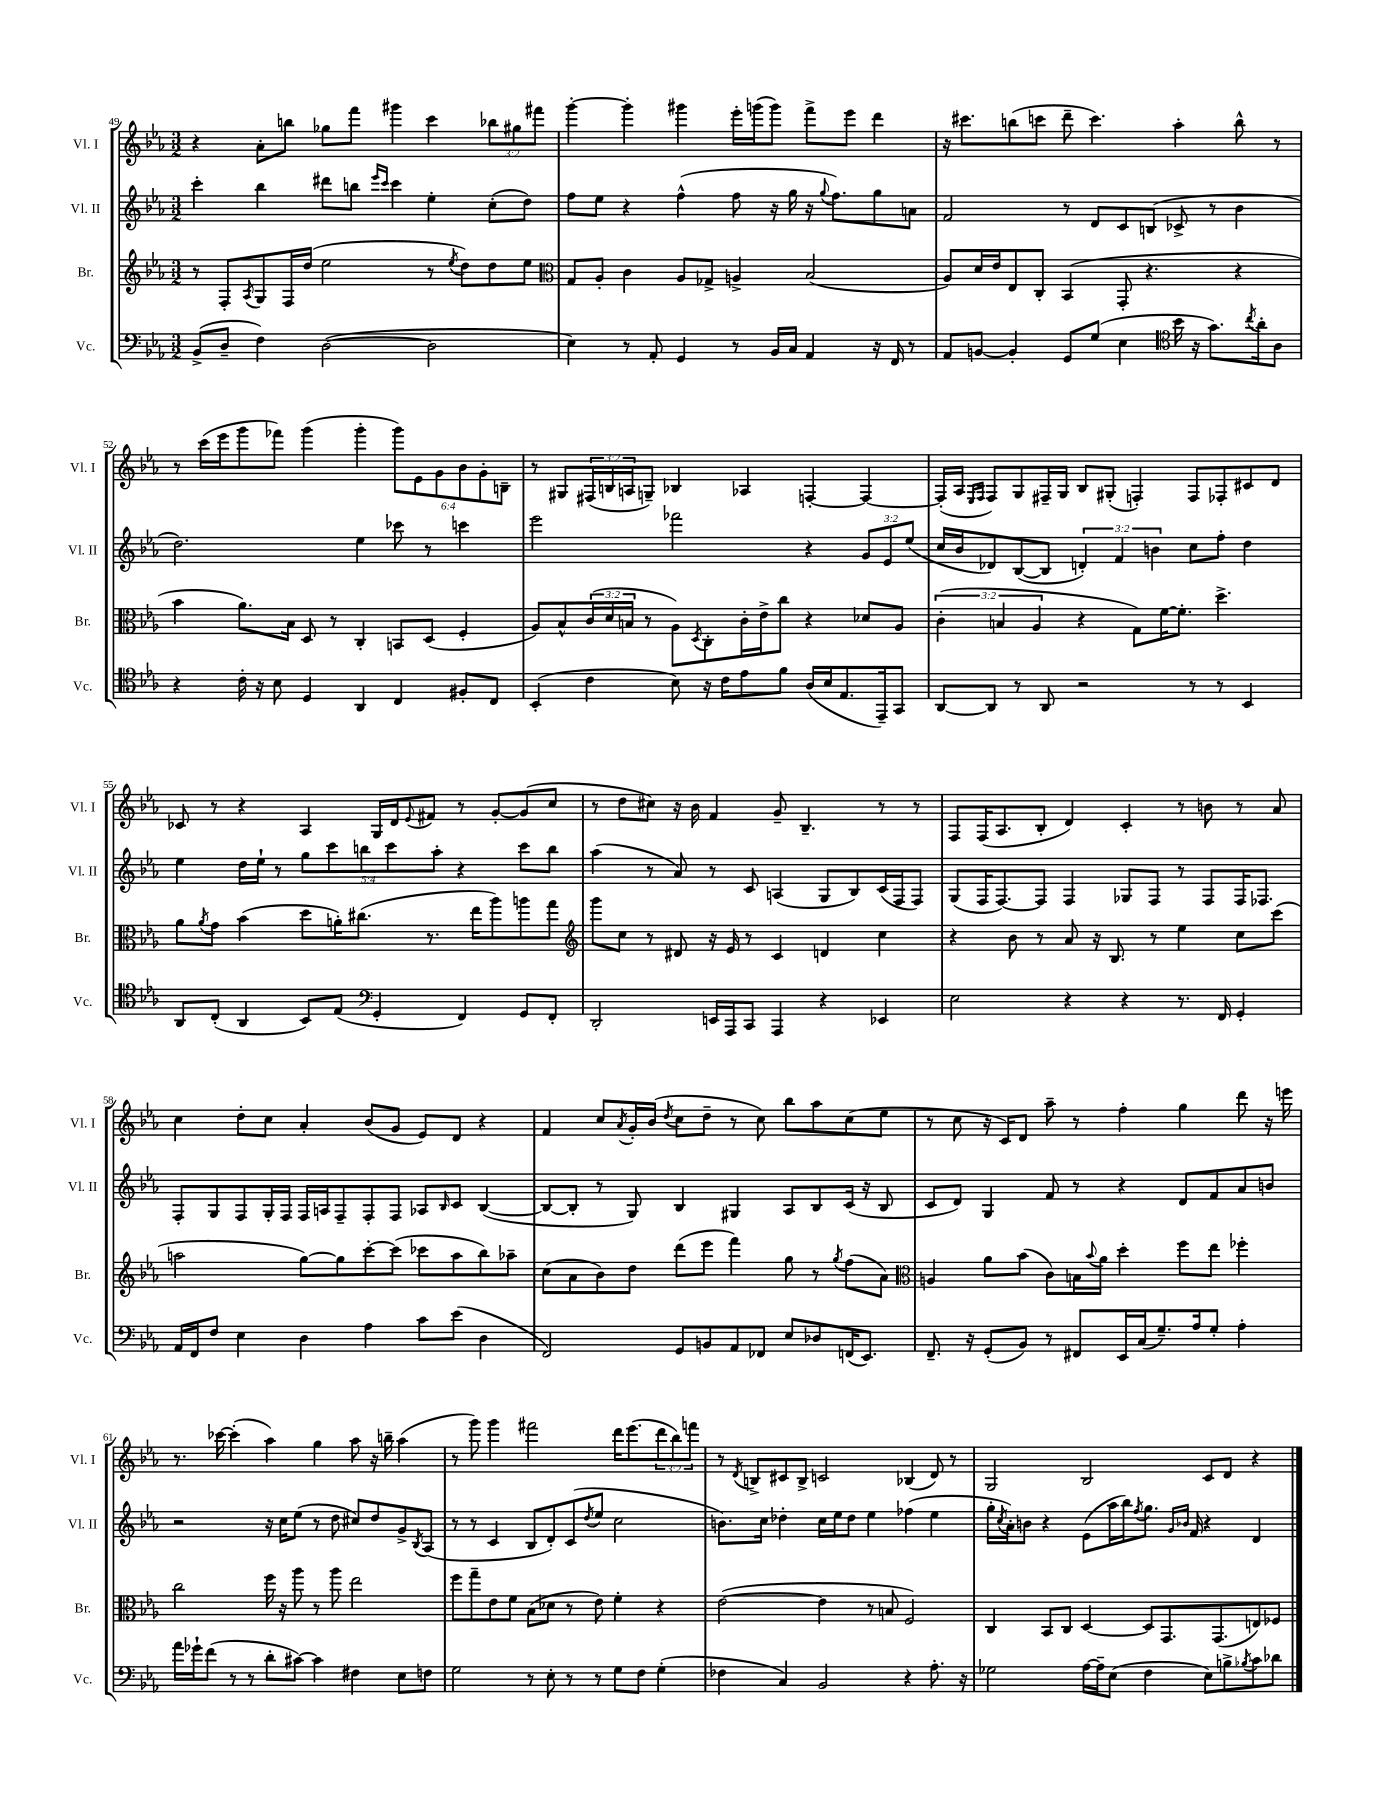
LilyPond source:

<<
\new StaffGroup <<
\new Staff = "s0" \with { instrumentName = "Vl. I" shortInstrumentName = "Vl. I" } {
    \clef treble \key ees \major \numericTimeSignature \time 3/2 \override Staff.TupletNumber.text = #tuplet-number::calc-fraction-text
    r4 aes'8-. b''8 ges''8 f'''8 gis'''4 c'''4 \tuplet 3/2 { bes''8 gis''8 fis'''8 } |
    g'''4~-. g'''4-. gis'''4 ees'''16-. g'''16( g'''8) f'''8-> ees'''8 d'''4 |
    r16 cis'''8. b''8( c'''8 d'''8-- c'''4.) aes''4-. b''8-^ r8 |
    r8 c'''16( ees'''16 g'''8 fes'''8) g'''4( g'''4-. \tuplet 6/4 { g'''8) ees'8 g'8 bes'8 g'8-. b8-- } |
    r8 gis8 \tuplet 3/2 { fis16( b16 a16 } g8--) bes4 aes4 f4~-. f4~ |
    f16-.( aes16 \grace { ees16 f16 } f8) g8 fis16-- g16 bes8 gis8-.( f4-.) f8 fes8-. cis'8 d'8 |
    ces'8 r8 r4 aes4 g16 d'16 \appoggiatura { ees'8 } fis'8 r8 g'8~-. g'8( c''8 |
    r8 d''8 cis''8) r16 bes'16 f'4 g'8-- bes4.-- r8 r8 |
    f8 f16( aes8. bes8-. d'4) c'4-. r8 b'8 r8 aes'8 |
    c''4 d''8-. c''8 aes'4-. bes'8( g'8 ees'8) d'8 r4 |
    f'4 c''8 \acciaccatura { aes'8 } g'16-. bes'16( \acciaccatura { d''8 } c''8 d''8-- r8 c''8) bes''8 aes''8 c''8( ees''8 |
    r8 c''8 r16 c'16) d'8 aes''8-- r8 f''4-. g''4 d'''8 r16 e'''16 |
    r8. ces'''16~ ces'''4-.( aes''4) g''4 aes''8 r16 b''16-- aes''4( |
    r8 g'''8) g'''4 fis'''2 d'''16 ees'''8.( \tuplet 3/2 { d'''8 bes''8) f'''8 } |
    r8 \acciaccatura { d'8 } b8-> cis'8 b8-> c'2 bes4( d'8) r8 |
    g2 bes2 c'8 d'8 r4 \bar "|." |
}
\new Staff = "s1" \with { instrumentName = "Vl. II" shortInstrumentName = "Vl. II" } {
    \clef treble \key ees \major \numericTimeSignature \time 3/2 \override Staff.TupletNumber.text = #tuplet-number::calc-fraction-text
    c'''4-. bes''4 dis'''8 b''8 \grace { ees'''16 c'''16 } c'''4 ees''4-. c''8-.( d''8) |
    f''8 ees''8 r4 f''4-^( f''8 r16 g''16 r16 \appoggiatura { g''8 } f''8.) g''8 a'8 |
    f'2 r8 d'8 c'8 b8( ces'8-> r8 bes'4 |
    d''2.) ees''4 ces'''8 r8 c'''4 |
    ees'''2 fes'''2 r4 \tuplet 3/2 { g'8 ees'8 ees''8( } |
    c''16 bes'16 des'8) bes8~( bes8 \tuplet 3/2 { d'4-.) f'4 b'4 } c''8 f''8-. d''4 |
    ees''4 d''16 ees''16-! r8 \tuplet 5/4 { g''8 c'''8 b''8 c'''8 aes''8-. } r4 c'''8 b''8 |
    aes''4( r8 aes'8) r8 c'8 a4( g8 bes8) c'16( f16 f8) |
    g8( f16 f8.~) f8 f4 ges8 f8 r8 f8 f16 fes8. |
    f8-. g8 f8 g16-. f16 f16 a16 f8-- f8-. f8 aes8 \grace { bes16 } c'8 bes4~( |
    bes8~ bes8-. r8 g8) bes4 gis4 aes8 bes8 c'16( r16 bes8 |
    c'8 d'8) g4 f'8 r8 r4 d'8 f'8 aes'8 b'8 |
    r2 r16 c''16 ees''8( r8 d''8 cis''8) d''8 g'8-> \acciaccatura { bes8 } aes8( |
    r8 r8 c'4 bes8 d'8-.) c'8( \acciaccatura { d''8 } ees''8 c''2 |
    b'8.) c''16 des''4-. c''16 ees''16 des''8 ees''4 fes''4( ees''4 |
    g''16-. \acciaccatura { c''8 } aes'16-.) b'8 r4 ees'8( aes''16 bes''16) \acciaccatura { f''8 } g''8. \grace { g'16 bes'16 } f'16 r4 d'4 \bar "|." |
}
\new Staff = "s2" \with { instrumentName = "Br." shortInstrumentName = "Br." } {
    \clef treble \key ees \major \numericTimeSignature \time 3/2 \override Staff.TupletNumber.text = #tuplet-number::calc-fraction-text
    r8 f8-. \acciaccatura { aes8 } g8 f16 d''16( ees''2 r8 \acciaccatura { ees''8 } d''8) d''8 ees''8 |
    \clef alto g8 aes8-. c'4 aes8 ges8-> a4-> bes2( |
    aes8) d'16 ees'16 ees8 c8-. bes,4( g,8-. r4. r4 |
    bes'4 aes'8.) bes16 d8 r8 c4-. b,8 d8( f4-. |
    aes8) bes8-^ \tuplet 3/2 { c'16( d'16 b16 } r8 aes8) \acciaccatura { d8 } c8-. c'16-. ees'16-> c''8 r4 des'8 aes8 |
    \tuplet 3/2 { c'4-.( b4 aes4 } r4 g8) f'16~ f'8.-. d''4.-> |
    aes'8 \acciaccatura { aes'8 } g'8 bes'4( d''8 a'16-.) cis''8.( r8. ees''16 aes''8) a''8 g''8 |
    \clef treble g'''8 c''8 r8 dis'8 r16 ees'16 r8 c'4 d'4 c''4 |
    r4 bes'8 r8 aes'8 r16 bes8. r8 ees''4 c''8 c'''8( |
    a''2 g''8~) g''8 c'''8~-. c'''8( ces'''8 a''8 bes''8) aes''8-- |
    c''8( aes'8 bes'8) d''8 d'''8( ees'''8 f'''4) g''8 r8 \acciaccatura { g''8 } f''8( aes'8) |
    \clef alto a4 aes'8 bes'8( c'8) b16 \appoggiatura { bes'8 } aes'16 d''4-. f''8 ees''8 fes''4-. |
    c''2 f''16 r16 aes''8 r8 aes''8 ees''2 |
    f''8 g''8-- ees'8 f'8 bes8( des'8 r8 ees'8) f'4-. r4 |
    ees'2~( ees'4 r8 b8 f2) |
    c4 bes,8 c8 d4~ d8 g,8. g,8.( e8) fes8 \bar "|." |
}
\new Staff = "s3" \with { instrumentName = "Vc." shortInstrumentName = "Vc." } {
    \clef bass \key ees \major \numericTimeSignature \time 3/2
    bes,8->( d8-- f4) d2~( d2 |
    ees4) r8 aes,8-. g,4 r8 bes,16 c16 aes,4 r16 f,16 r8 |
    aes,8 b,8~ b,4-. g,8 g8( ees4 \clef tenor bes'16 r16 g'8.) \acciaccatura { c''8 } aes'16-. aes8 |
    r4 c'16-. r16 bes8 d4 aes,4 c4 fis8-. c8 |
    bes,4-.( c'4 bes8) r16 c'16 ees'8 f'8 aes16( bes16 ees8. ees,16--) g,8 |
    aes,8~ aes,8 r8 aes,8 r2 r8 r8 bes,4 |
    aes,8 c8-.( aes,4 bes,8) ees8( \clef bass g,4-. f,4) g,8 f,8-. |
    d,2-. e,16 aes,,16 c,8 aes,,4 r4 ees,4 |
    ees2 r4 r4 r8. f,16 g,4-. |
    aes,16 f,16 f8 ees4 d4 aes4 c'8 ees'8( d4 |
    f,2) g,8 b,8 aes,8 fes,8 ees8 des8 f,16( ees,8.) |
    f,8.-- r16 g,8-.( bes,8) r8 fis,8 ees,16 c16( g8.--) aes16 g8-. aes4-. |
    aes'16 ges'16-! f'8( r8 r8 d'8-. cis'8~) cis'4 fis4 ees8 f8 |
    g2 r8 ees8-. r8 r8 g8 f8 g4-.( |
    fes4 c4) bes,2 r4 aes8.-. r16 |
    ges2 aes16~ aes16-- ees8( f4 ees8) b8-> \acciaccatura { bes8 } c'8 des'8 \bar "|." |
}
>>
>>
\layout { \context { \Score currentBarNumber = #49 } }
